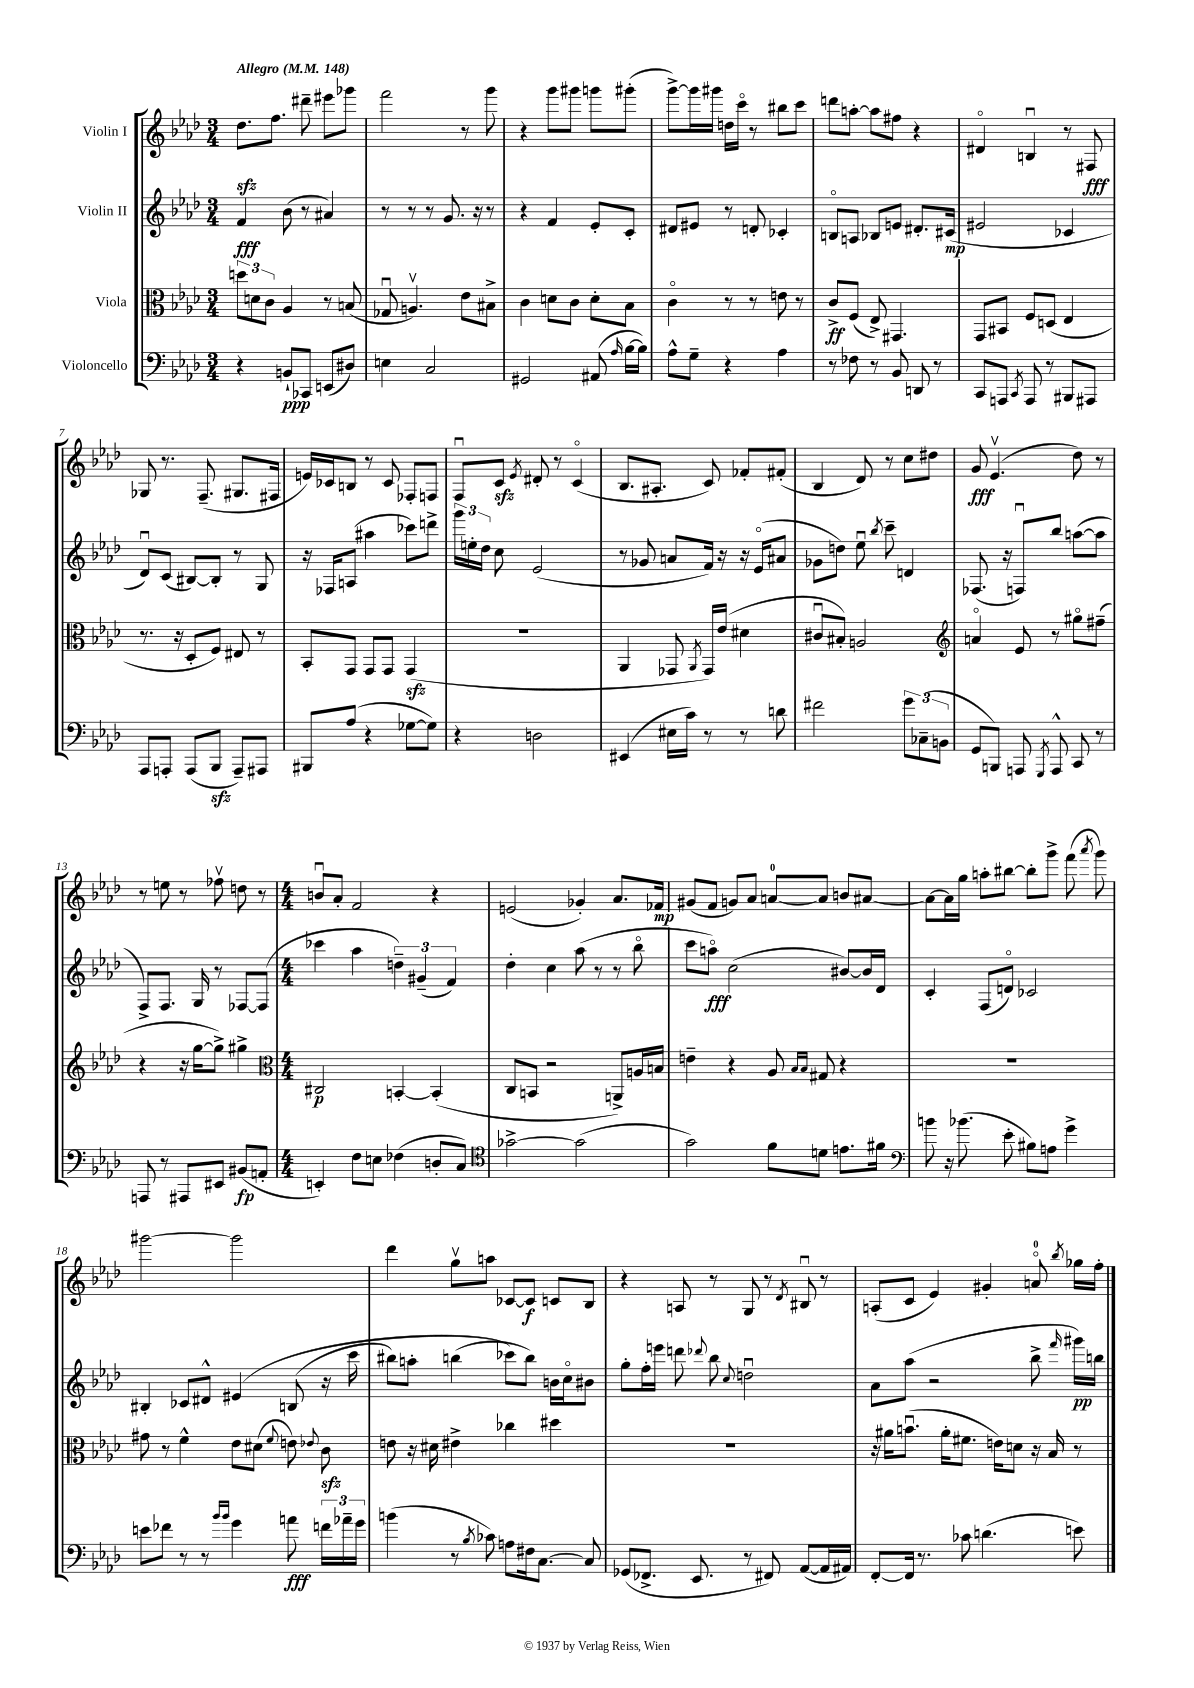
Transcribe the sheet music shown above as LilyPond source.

<<
\new StaffGroup <<
\new Staff = "s0" \with { instrumentName = "Violin I" } {
    \clef treble \key aes \major \numericTimeSignature \time 3/4 \tempo "Allegro" 4 = 148
    \autoBeamOff des''8.[\sfz f''8.] dis'''8-- eis'''8[ ges'''8] |
    f'''2 r8 g'''8 |
    r4 g'''8[ gis'''8] g'''8[ gis'''8]-.( |
    g'''8[~->) g'''16 gis'''16] d''16[ c'''16]\flageolet r8 bis''8[ c'''8] |
    d'''8[ a''8]~-. a''8[ fis''8] r4 |
    dis'4\flageolet b4\downbow r8 fis8\fff |
    ges8 r8. f8.--( gis8.[ fis16] |
    e'16[) ces'16 b8] r8 ces'8 fes8[-. f8] |
    f8[\downbow c'8]\sfz \acciaccatura { ees'8 } dis'8-. r8 c'4\flageolet( |
    bes8.[ ais8.]-. c'8) fes'8[-. fis'8]-.( |
    bes4 des'8) r8 c''8[ dis''8] |
    g'8\fff ees'4.\upbow( des''8) r8 |
    r8 e''8 r8 fes''8\upbow d''8 r8 |
    \numericTimeSignature \time 4/4 b'8[\downbow aes'8]-. f'2 r4 |
    e'2( ges'4-.) aes'8.[ fes'16]\mp |
    gis'8[( f'8] g'8[) aes'8] a'8[-0~ a'8] b'8[ ais'8]~ |
    ais'8[~ ais'16 g''16] a''8[-. bis''8]~ bis''8[-. g'''8]-> f'''8( \acciaccatura { aes'''8 } g'''8) |
    gis'''2~ gis'''2 |
    des'''4 g''8[\upbow a''8] ces'8[~ ces'8]\f c'8[ bes8] |
    r4 a8 r8 g8 r8 \acciaccatura { des'8 } bis8\downbow r8 |
    a8[-.( c'8] ees'4) gis'4-. a'8-0\flageolet \acciaccatura { bes''8 } ges''16[ f''16]-. \bar "|." |
}
\new Staff = "s1" \with { instrumentName = "Violin II" } {
    \clef treble \key aes \major \numericTimeSignature \time 3/4
    \autoBeamOff f'4\fff bes'8( r8 ais'4) |
    r8 r8 r8 g'8. r16 r8 |
    r4 f'4 ees'8[-. c'8]-. |
    dis'8[ eis'8] r8 d'8-. ces'4-. |
    b8[\flageolet a8] bes8[ e'8] dis'8.[-. cis'16]\mp( |
    eis'2 ces'4 |
    des'8[\downbow) c'8]( bis8[~) bis8]-. r8 g8 |
    r16 fes16[ a8]( ais''4 ces'''8[) d'''8]-> |
    \tuplet 3/2 { g'''16[ e''16-. des''16] } c''8 ees'2( |
    r8 ges'8 a'8[ f'16]) r16 r16 ees'16[\flageolet( ais'8] |
    ges'8[ d''8]) ees''8\downbow \acciaccatura { bes''8 } c'''8-- d'4 |
    fes8.( r16 f8[\downbow) bes''8] a''8[~( a''8] |
    f8[->) f8.] g16 r8 fes8[~ fes8]( |
    \numericTimeSignature \time 4/4 ces'''4 aes''4 \tuplet 3/2 { d''4--) gis'4--( f'4) } |
    des''4-. c''4 aes''8( r8 r8 bes''8\flageolet |
    c'''8[ a''8]\flageolet\fff) c''2( bis'8[~) bis'16 des'16] |
    c'4-. f8[( d'8]\flageolet) ces'2 |
    bis4-. ces'8[ dis'8]-^ eis'4\( b8( r16 c'''16 |
    bis''8[) a''8]-. b''4( ces'''8[\) b''8]) b'16[ c''16\flageolet bis'8] |
    g''8[-. f''16-. e'''16] d'''8 \appoggiatura { des'''8 } bes''8 \appoggiatura { c''8 } d''2\downbow |
    aes'8[ aes''8]( r2 bes''8-> \grace { f'''16 } gis'''16[\pp) b''16] \bar "|." |
}
\new Staff = "s2" \with { instrumentName = "Viola" } {
    \clef alto \key aes \major \numericTimeSignature \time 3/4
    \autoBeamOff \tuplet 3/2 { d''8[ d'8 c'8] } aes4 r8 b8( |
    ges8\downbow a4.\upbow) ees'8[ bis8]-> |
    c'4 d'8[ c'8] d'8[-. bes8] |
    c'4\flageolet r8 r8 e'8 r8 |
    c'8[->\ff f8]( ees8->) gis,4. |
    g,8[ bis,8] f8[ d8]( ees4 |
    r8. r16 des8[-. f8]) eis8 r8 |
    bes,8[-. g,8] g,8[ g,8] g,4\sfz( |
    R2. |
    aes,4 ges,8 \acciaccatura { aes,8 } ges,16[) ees'16]( dis'4 |
    cis'8[\downbow bis8]-.) a2 |
    \clef treble a'4\flageolet ees'8 r8 gis''8[\flageolet fis''8]--( |
    r4 r16 g''16[~ g''8]->) gis''4-> |
    \numericTimeSignature \time 4/4 \clef alto cis2\p b,4~-. b,4-.( |
    c8[ b,8] r2 a,8[->) a16 b16] |
    e'4-- r4 aes8 \grace { bes16[ bes16] } gis8 r4 |
    R1 |
    gis'8 r8 f'4-^ ees'8[ dis'8]( \appoggiatura { f'8 } e'8) \appoggiatura { ees'8 } c'8\sfz |
    e'8 r16 dis'16 eis'4-> ces''4 dis''4 |
    R1 |
    r16 ais'16[ b'8.]\downbow( ais'16[-. fis'8.] e'16[) d'8] r16 bes16 r8 \bar "|." |
}
\new Staff = "s3" \with { instrumentName = "Violoncello" } {
    \clef bass \key aes \major \numericTimeSignature \time 3/4
    \autoBeamOff r4 b,8[-!\ppp ces,8] e,8[( dis8]) |
    e4 c2 |
    gis,2 ais,8( \grace { aes16 } bes16[~ bes16]) |
    aes8[-^ g8]-- r4 aes4 |
    r8 fes8 r8 bes,8 d,8 r8 |
    c,8[ a,,8] \acciaccatura { c,8 } a,,8 r8 bis,,8[ ais,,8] |
    aes,,8[ a,,8]-. a,,8[( bes,,8]\sfz a,,8[--) ais,,8] |
    bis,,8[ aes8]( r4 ges8[~ ges8]) |
    r4 d2 |
    eis,4( eis16[ c'16]) r8 r8 d'8 |
    fis'2 \tuplet 3/2 { g'8[ ces8--( b,8] } |
    g,8[ b,,8]) a,,8 \acciaccatura { g,,8 } a,,8-^ c,8 r8 |
    a,,8 r8 ais,,8[ eis,8] bis,8[\fp( a,8]-. |
    \numericTimeSignature \time 4/4 e,4-.) f8[ e8] fes4( d8[-. c8]) |
    \clef tenor ges'2~-> ges'2( |
    g'2) f'8[ d'8] e'8.[ fis'16] |
    \clef bass b'8 r16 bes'8.( ees'8-. bis8[) a8] g'4-> |
    e'8[ fes'8] r8 r8 \grace { bes'16[ bes'16] } g'4 a'8\fff \tuplet 3/2 { f'16[ aes'16-- g'16] } |
    b'4( r8 \acciaccatura { bes8 } ces'8) a8[ fis16 c8.]~ c8 |
    ges,8[( fes,8.]-> ees,8. r8 fis,8) aes,8[~( aes,16 ais,16]) |
    f,8[~-. f,16] r8. ces'8 d'4.( e'8) \bar "|." |
}
>>
>>
